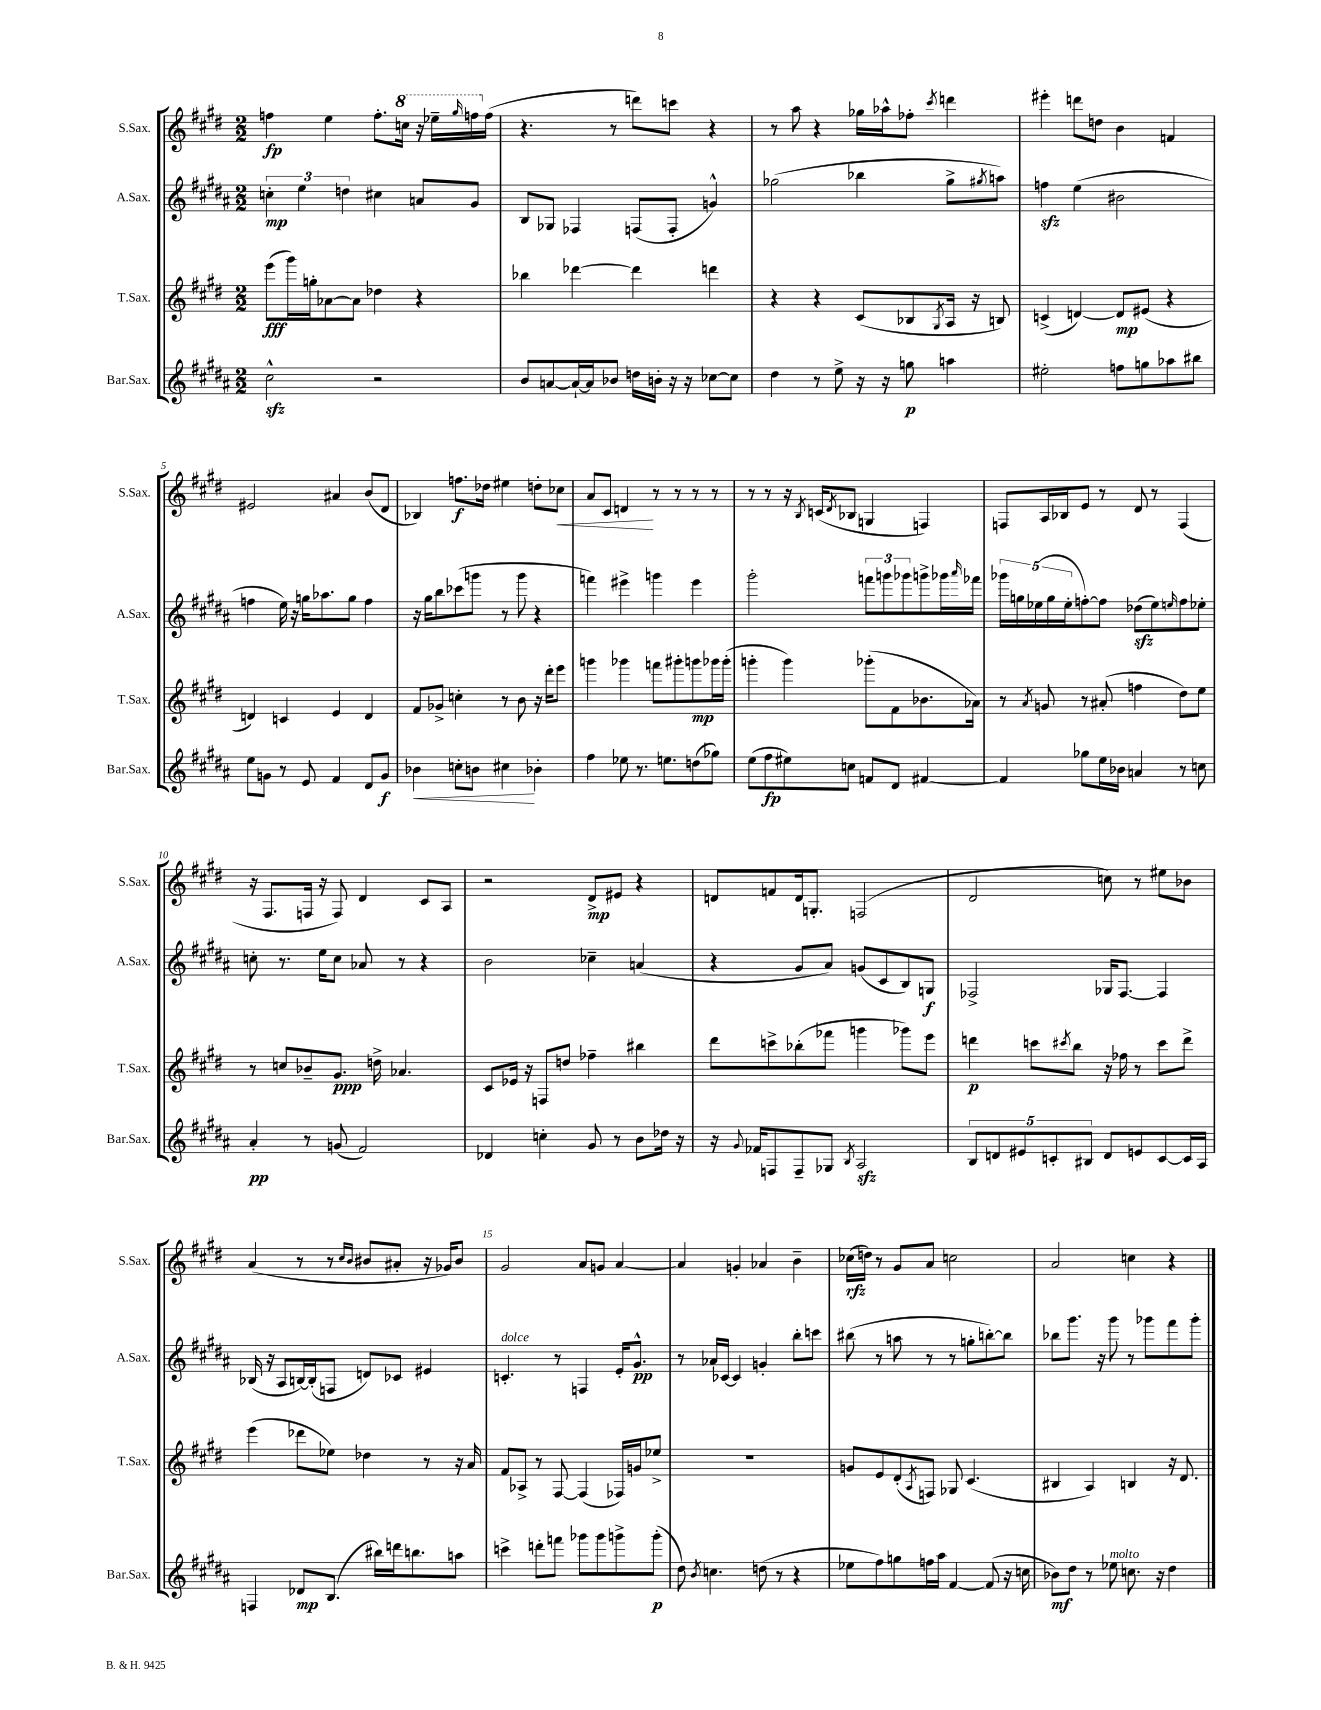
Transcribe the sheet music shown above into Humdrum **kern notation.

**kern	**dynam	**kern	**dynam	**kern	**dynam	**kern	**dynam
*part4	*part4	*part3	*part3	*part2	*part2	*part1	*part1
*staff4	*staff4	*staff3	*staff3	*staff2	*staff2	*staff1	*staff1
*I"Bar.Sax.	*	*I"T.Sax.	*	*I"A.Sax.	*	*I"S.Sax.	*
*I'Bar.Sax.	*	*I'T.Sax.	*	*I'A.Sax.	*	*I'S.Sax.	*
*clefG2	*	*clefG2	*	*clefG2	*	*clefG2	*
*k[f#c#g#d#a#]	*	*k[f#c#g#d#]	*	*k[f#c#g#d#a#]	*	*k[f#c#g#d#]	*
*M2/2	*	*M2/2	*	*M2/2	*	*M2/2	*
=1	=1	=1	=1	=1	=1	=1	=1
2cc#zz^^\	.	(8eee\L	fff	6ccn'\	mp	4ffn\	fp
.	.	16ggg#\L)	.	.	.	.	.
.	.	.	.	6ee\	.	.	.
.	.	16ggn'\J	.	.	.	.	.
.	.	[8a-X\	.	.	.	4ee\	.
.	.	.	.	6ddn\	.	.	.
.	.	8a-\J]	.	.	.	.	.
2r	.	4dd-X\	.	4cc#X\	.	8.ff'\L	.
*	*	*	*	*	*	*8va	*
.	.	.	.	.	.	16cccn\Jk	.
.	.	4r	.	8an/L	.	16r	.
.	.	.	.	.	.	16eee-X~\LL	.
.	.	.	.	.	.	16qqggg#/	.
.	.	.	.	8g#/J	.	16fffn\	.
*	*	*	*	*	*	*X8va	*
.	.	.	.	.	.	(16ff\JJ	.
=2	=2	=2	=2	=2	=2	=2	=2
8b/L	.	4bb-X\	.	8B/L	.	4.r	.
[8an/	.	.	.	8G-X/J	.	.	.
16a`/L_	.	[4ddd-X\	.	4F-X/	.	.	.
16a/J]	.	.	.	.	.	.	.
8b-X/J	.	.	.	.	.	8r	.
16ddn\LL	.	4ddd-\]	.	(8Fn/L	.	8dddn\L)	.
16bn'\JJ	.	.	.	.	.	.	.
16r	.	.	.	8F'/J	.	8cccn\J	.
16r	.	.	.	.	.	.	.
[8cc-X\L	.	4dddn\	.	4gn^^/)	.	4r	.
8cc-\J]	.	.	.	.	.	.	.
=3	=3	=3	=3	=3	=3	=3	=3
4dd#\	.	4r	.	(2gg-X\	.	8r	.
.	.	.	.	.	.	8aa\	.
8r	.	4r	.	.	.	4r	.
8ee^\	.	.	.	.	.	.	.
16r	.	(8c#/L	.	4bb-X\	.	16gg-X\LL	.
16r	.	.	.	.	.	16aa-X^^\J	.
8ggn\	p	8B-X/	.	.	.	8ff-X'\J	.
.	.	8qG#/	.	.	.	8qccc#/	.
4aan\	.	16A/Jk	.	8gg-^\L	.	4dddn\	.
.	.	16r	.	.	.	.	.
.	.	.	.	8qgg#X/	.	.	.
.	.	8Bn/)	.	8aan\J)	.	.	.
=4	=4	=4	=4	=4	=4	=4	=4
2ee#X'\	.	(4cn^/	.	4ffnzz\	.	4eee#X'\	.
.	.	[4dn/)	.	(4ee\	.	8dddn\L	.
.	.	.	.	.	.	8ddn\J	.
8ffn\L	.	8d/L]	mp	2b#X\	.	4b\	.
8ggn\	.	(8e#X/J	.	.	.	.	.
8aa-X\	.	4r	.	.	.	4fn/	.
8bb#X\J	.	.	.	.	.	.	.
!!LO:LB:g=z
=5	=5	=5	=5	=5	=5	=5	=5
8ee\L	.	4dn/)	.	4ffn\	.	2e#X/	.
8gn\J	.	.	.	.	.	.	.
8r	.	4cn/	.	16ee\)	.	.	.
.	.	.	.	16r	.	.	.
8e/	.	.	.	16ggn\KL	.	.	.
.	.	.	.	8.aa-X\	.	.	.
4f#/	.	4e/	.	.	.	4a#X/	.
.	.	.	.	8gg\J	.	.	.
8d#/L	.	4d/	.	4ff\	.	(8b/L	.
8g/J	f	.	.	.	.	8d#/J	.
=6	=6	=6	=6	=6	=6	=6	=6
!	!LO:HP:b	!	!	!	!	!	!
4b-X\	<	8f#/L	.	16r	.	4B-X/)	.
.	.	.	.	16gg#\KL	.	.	.
.	.	8g-X^/J	.	8bb\	.	.	.
8ccn'\L	.	4ccn'\	.	(8ccc-X\	.	8.ffn\L	f
8bn\J	.	.	.	8gggn\J	.	.	.
.	.	.	.	.	.	16dd-X\Jk	.
4cc#X\	.	8r	.	8r	.	4ee#X\	.
.	.	8b\	.	8ggg\	.	.	.
4b-X'\	[	16r	.	4r	.	8ddn'\L	.
.	.	16ddd#'\KL	.	.	.	.	.
!	!	!	!	!	!	!	!LO:HP:b
.	.	8eee\J	.	.	.	8cc-X\J	<
=7	=7	=7	=7	=7	=7	=7	=7
4ff#\	.	4gggn\	.	4fffn\)	.	8a/L	.
.	.	.	.	.	.	8c#/J	.
8ee-X\	.	4ggg-X\	.	4eee#X^\	.	4dn/	.
8.r	.	.	.	.	.	.	.
.	.	8fffn\L	.	4gggn\	.	8r	[
8.een\L	.	.	.	.	.	.	.
.	.	8ggg#X'\	.	.	.	8r	.
(8ddn\	.	8gggn\	mp	4eee#\	.	8r	.
8gg-X\J)	.	16ggg-X\L	.	.	.	8r	.
.	.	(16ggg-'\JJ	.	.	.	.	.
=8	=8	=8	=8	=8	=8	=8	=8
(8ee\L	.	4gggn'\	.	2ggg#'\	.	8r	.
8ff#\	fp	.	.	.	.	8r	.
8ee#X\)	.	4ggg\)	.	.	.	16r	.
.	.	.	.	.	.	8qB/	.
.	.	.	.	.	.	(16cn/KL	.
.	.	.	.	.	.	8qd#/	.
8ccn\J	.	.	.	.	.	8B-X/J	.
8fn/L	.	(8ggg-X'\L	.	12fffn\L	.	4Gn/	.
.	.	.	.	12gggn\	.	.	.
8d#/J	.	8f#\	.	.	.	.	.
.	.	.	.	12ggg-X\	.	.	.
[4f#X/	.	8.b-X\	.	8gggn^\	.	4Fn/)	.
.	.	.	.	16ggg-X\L	.	.	.
.	.	.	.	16qqaaa#/	.	.	.
.	.	16a-X\Jk)	.	16fff-X\JJ	.	.	.
=9	=9	=9	=9	=9	=9	=9	=9
4f#/]	.	8r	.	20ggg-X\LL	.	8Fn/L	.
.	.	.	.	20ggn\	.	.	.
.	.	.	.	(20ee-X\	.	.	.
.	.	8qa/	.	.	.	.	.
.	.	8gn/	.	.	.	16A/L	.
.	.	.	.	20gg\	.	.	.
.	.	.	.	.	.	16B-X/J	.
.	.	.	.	20ee-'\J	.	.	.
8gg-X\L	.	8r	.	[8ffn'\)	.	8e/J	.
16ee\L	.	(8a#X'/	.	8ff\J]	.	8r	.
16b-X\JJ	.	.	.	.	.	.	.
4an/	.	4ffn\	.	(8dd-Xzz\L	.	8d#/	.
.	.	.	.	8ee-\)	.	8r	.
.	.	.	.	16qqeen/	.	.	.
8r	.	8dd#\L)	.	8ff\	.	(4F/	.
8ccn\	.	8ee\J	.	8ee-X'\J	.	.	.
!!LO:LB:g=z
=10	=10	=10	=10	=10	=10	=10	=10
4a#'/	pp	8r	.	8ccn'\	.	16r	.
.	.	.	.	.	.	8.F#/L	.
.	.	8ccn/L	.	8.r	.	.	.
8r	.	8b-X~/	.	.	.	16Fn/Jk	.
.	.	.	.	16ee\KL	.	16r	.
(8gn/	.	8.g#/J	ppp	8cc\J	.	8F/)	.
2f#/)	.	.	.	8a-X/	.	4d#/	.
.	.	16ddn^\	.	.	.	.	.
.	.	4.a-X/	.	8r	.	.	.
.	.	.	.	4r	.	8c#/L	.
.	.	.	.	.	.	8A/J	.
=11	=11	=11	=11	=11	=11	=11	=11
4d-X/	.	8c#/L	.	2b\	.	2r	.
.	.	16e-X/Jk	.	.	.	.	.
.	.	16r	.	.	.	.	.
4ccn'\	.	8Fn/L	.	.	.	.	.
.	.	8ddn/J	.	.	.	.	.
8g#/	.	4ff-X~\	.	4cc-X~\	.	8d#^/L	mp
8r	.	.	.	.	.	8e#X/J	.
8b\L	.	4bb#X\	.	(4an/	.	4r	.
16dd-X\Jk	.	.	.	.	.	.	.
16r	.	.	.	.	.	.	.
=12	=12	=12	=12	=12	=12	=12	=12
16r	.	8ddd#\L	.	4r	.	8dn/L	.
8qqg#/	.	.	.	.	.	.	.
16f-X/KL	.	.	.	.	.	.	.
8Fn/	.	8cccn^\	.	.	.	8fn/	.
8F~/	.	(8bb-X'\	.	8g#/L	.	16d/k	.
.	.	.	.	.	.	8.Gn'/J	.
8G-X/J	.	8fff-X\J	.	8a#/J)	.	.	.
8qB/	.	.	.	.	.	.	.
2A#zz/	.	4gggn\	.	(8gn/L	.	(2Fn/	.
.	.	.	.	8c#/	.	.	.
.	.	8ggg-X\L)	.	8B/)	.	.	.
.	.	8eee\J	.	8Gn/J	f	.	.
=13	=13	=13	=13	=13	=13	=13	=13
10B/L	.	4dddn\	p	2F-X^/	.	2d#/	.
10dn/	.	.	.	.	.	.	.
10e#X/	.	.	.	.	.	.	.
.	.	8cccn\L	.	.	.	.	.
10cn'/	.	.	.	.	.	.	.
.	.	8qccc#X/	.	.	.	.	.
.	.	8bb\J	.	.	.	.	.
10B#X/J	.	.	.	.	.	.	.
8d/L	.	16r	.	16G-X/KL	.	8ccn\)	.
.	.	16ff-X\	.	[8.F-/J	.	.	.
8en/	.	8r	.	.	.	8r	.
[8c/	.	8ccc#\L	.	4F-/]	.	8ee#X\L	.
16c/L]	.	8ddd^\J	.	.	.	8b-X\J	.
16A#/JJ	.	.	.	.	.	.	.
!!LO:LB:g=z
=14	=14	=14	=14	=14	=14	=14	=14
4Fn/	.	(4eee\	.	(16B-X/	.	(4a/	.
.	.	.	.	16r	.	.	.
.	.	.	.	8A#/L	.	.	.
8d-X/L	mp	8ddd-X\L	.	[16Bn/L)	.	8r	.
.	.	.	.	(16B'/J]	.	.	.
(8.B/J	.	8ee-X\J)	.	8Fn/J	.	8r	.
.	.	.	.	.	.	16qqcc#/LL	.
.	.	.	.	.	.	16qqb/JJ	.
.	.	4dd-X\	.	8dn/L)	.	8b#X/L	.
16bb#X\LL)	.	.	.	.	.	.	.
16dddn\J	.	.	.	8c-X/J	.	8a#X'/J	.
8.bbn\	.	.	.	.	.	.	.
.	.	8r	.	4e#X/	.	16r	.
.	.	.	.	.	.	16g-X/KL)	.
8aan\J	.	16r	.	.	.	8b#/J	.
.	.	16a/	.	.	.	.	.
=15	=15	=15	=15	=15	=15	=15	=15
!	!	!	!	!LO:TX:a:i:t=dolce	!	!	!
4cccn^\	.	8f#/L	.	4.cn'/	.	2g#/	.
.	.	8A-X^/J	.	.	.	.	.
8dddn'\L	.	8r	.	.	.	.	.
8fffn\J	.	[8F#/	.	8r	.	.	.
8ggg-X\L	.	(4F#/]	.	4Fn/	.	8a/L	.
8ggg-\	.	.	.	.	.	8gn/J	.
8gggn^\	.	16F-X/LL)	.	16e'/KL	.	[4a/	.
.	.	16gn/J	.	8.g#^^/J	pp	.	.
(8ggg'\J	p	8ee-X^/J	.	.	.	.	.
=16	=16	=16	=16	=16	=16	=16	=16
8dd#\)	.	1r	.	8r	.	4a/]	.
8qb/	.	.	.	.	.	.	.
4.ccn\	.	.	.	16a-X/LL	.	.	.
.	.	.	.	[16c-X/JJ	.	.	.
.	.	.	.	4c-/]	.	4gn'/	.
(8ddn\	.	.	.	4gn'/	.	4a-X/	.
8r	.	.	.	.	.	.	.
4r	.	.	.	8bb'\L	.	4b~\	.
.	.	.	.	8cccn\J	.	.	.
=17	=17	=17	=17	=17	=17	=17	=17
8ee-X\L	.	8gn/L	.	(8bb#X\	.	(16cc-X\LL	rfz
.	.	.	.	.	.	16ddn\JJ)	.
8ff#\)	.	8e/	.	8r	.	8r	.
8ggn\	.	(8d#'/	.	8aan\	.	8g#/L	.
.	.	8qA/	.	.	.	.	.
16ffn\L	.	8Fn/J)	.	8r	.	8a/J	.
16aa#\JJ	.	.	.	.	.	.	.
[4f#/	.	8G-X/	.	8r	.	2ccn\	.
.	.	(4.c#/	.	8ggn'\L	.	.	.
(8f#/]	.	.	.	[8bbn'\)	.	.	.
16r	.	.	.	8bb\J]	.	.	.
16ccn\	.	.	.	.	.	.	.
=18	=18	=18	=18	=18	=18	=18	=18
8b-X\L)	mf	4B#X/	.	8bb-X\L	.	2a/	.
8dd#\J	.	.	.	8.ggg#\J	.	.	.
8r	.	4A/)	.	.	.	.	.
.	.	.	.	16r	.	.	.
!LO:TX:a:i:t=molto	!	!	!	!	!	!	!
8ee-X\	.	.	.	8ggg#\	.	.	.
8.ccn\	.	4Bn/	.	8r	.	4ccn\	.
.	.	.	.	8ggg-X\L	.	.	.
16r	.	.	.	.	.	.	.
4dd#\	.	16r	.	8fff#\	.	4r	.
.	.	8.d#/	.	.	.	.	.
.	.	.	.	8ggg-'\J	.	.	.
==	==	==	==	==	==	==	==
*-	*-	*-	*-	*-	*-	*-	*-
